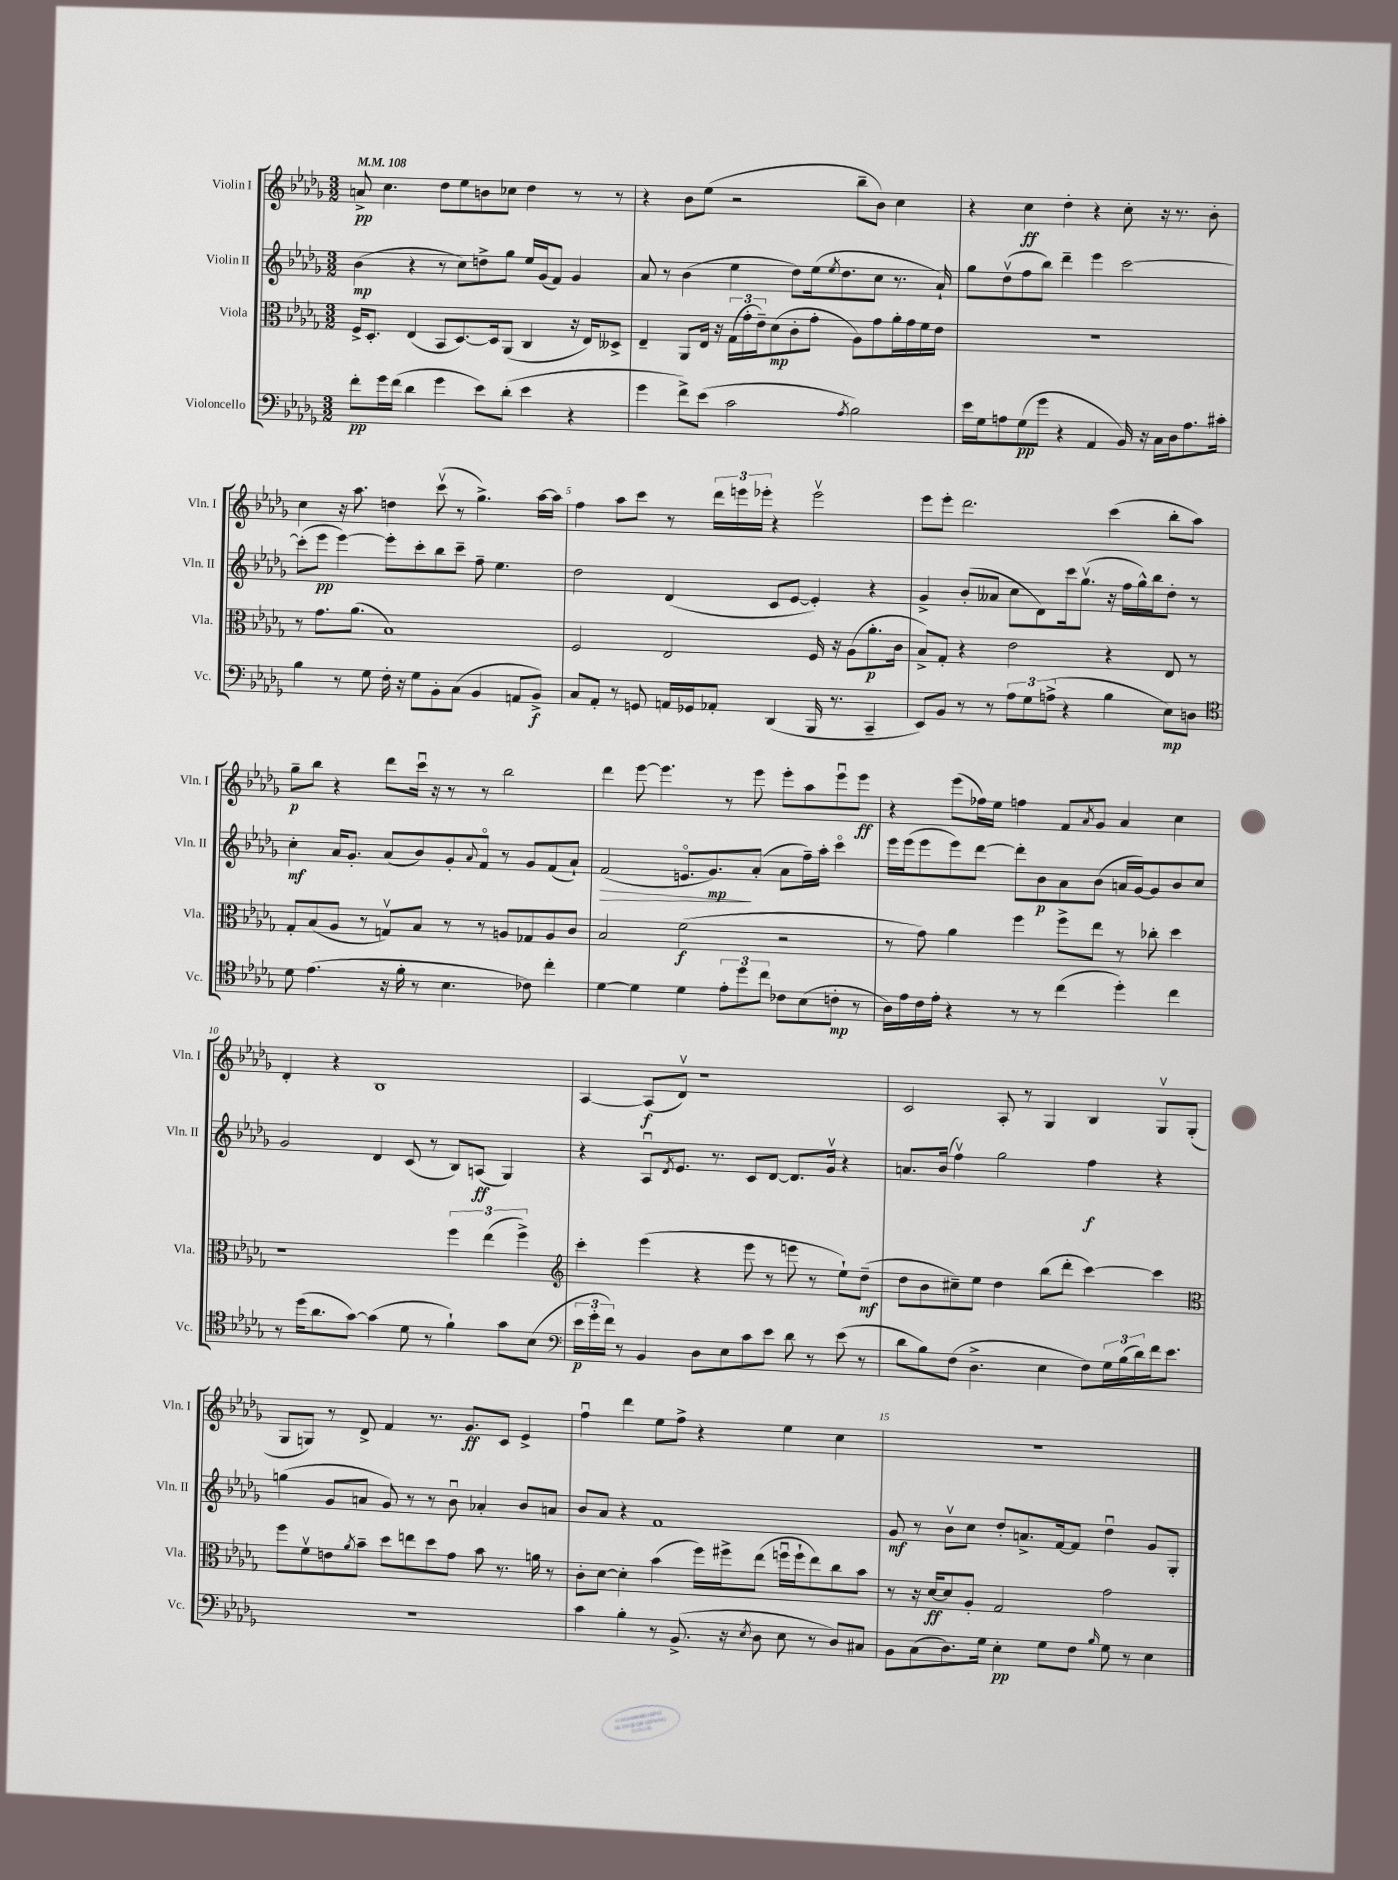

**kern	**dynam	**kern	**dynam	**kern	**dynam	**kern	**dynam
*part4	*part4	*part3	*part3	*part2	*part2	*part1	*part1
*staff4	*staff4	*staff3	*staff3	*staff2	*staff2	*staff1	*staff1
*I"Violoncello	*	*I"Viola	*	*I"Violin II	*	*I"Violin I	*
*I'Vc.	*	*I'Vla.	*	*I'Vln. II	*	*I'Vln. I	*
*clefF4	*	*clefC3	*	*clefG2	*	*clefG2	*
*k[b-e-a-d-g-]	*	*k[b-e-a-d-g-]	*	*k[b-e-a-d-g-]	*	*k[b-e-a-d-g-]	*
*M3/2	*	*M3/2	*	*M3/2	*	*M3/2	*
*MM108	*	*MM108	*	*MM108	*	*MM108	*
=1	=1	=1	=1	=1	=1	=1	=1
8f'\L	pp	16F^/KL	.	(4b-\	mp	8an^/	pp
.	.	8.D-'/J	.	.	.	.	.
16g-\L	.	.	.	.	.	4.cc\	.
(16f\JJ	.	.	.	.	.	.	.
4d-\	.	(4E-/	.	4r	.	.	.
4g-\	.	8BB-/L	.	8r	.	8dd-\L	.
.	.	[8.D-/)	.	8cc\L)	.	8ee-\	.
8e-\L)	.	.	.	8ddn^\	.	8bn\	.
.	.	16D-/k]	.	.	.	.	.
(8d-'\J	.	(8AA-/J	.	8gg-\J	.	8cc-X\J	.
4e-\	.	4C/	.	16ee-/LL	.	4dd-\	.
.	.	.	.	(16g-/J	.	.	.
.	.	.	.	8f/J)	.	.	.
4r	.	16r	.	4g-/	.	8r	.
.	.	16E-/KL)	.	.	.	.	.
.	.	8D--X^/J	.	.	.	8r	.
=2	=2	=2	=2	=2	=2	=2	=2
4g-\	.	4E-~/	.	8a-/	.	4r	.
.	.	.	.	8r	.	.	.
8f^\L)	.	8AA-/L	.	(4b-\	.	8b-\L	.
(8e-\J	.	16E-/Jk	.	.	.	(8ee-\J	.
.	.	16r	.	.	.	.	.
2c\	.	(24G-\LL	.	4ee-\	.	2r	.
.	.	24g-'\	.	.	.	.	.
.	.	24e-~\J)	.	.	.	.	.
.	.	(8d-\	mp	.	.	.	.
.	.	8c'\	.	8dd-\L)	.	.	.
.	.	8g-'\J	.	(16ee-\k	.	.	.
.	.	.	.	8qee-/	.	.	.
.	.	.	.	8.dd-\	.	.	.
8qA-/	.	.	.	.	.	.	.
2B-\)	.	8A-\L)	.	.	.	8bb-~\L	.
.	.	8g-\	.	8cc\J	.	8b-\J)	.
.	.	16a-'\L	.	8.r	.	4cc\	.
.	.	16g-\	.	.	.	.	.
.	.	16f\	.	.	.	.	.
.	.	16e-\JJ	.	16a-`/)	.	.	.
=3	=3	=3	=3	=3	=3	=3	=3
16e-\LL	.	1.r	.	8gg-\L	.	4r	.
16G-\J	.	.	.	.	.	.	.
8An\	.	.	.	(8dd-v\	.	.	.
(8G-\	pp	.	.	8ff\	.	4cc\	ff
8g-\J	.	.	.	8bb-\J)	.	.	.
4r	.	.	.	4ddd-~\	.	4dd-'\	.
4AA-/	.	.	.	4eee-\	.	4r	.
16BB-/)	.	.	.	[2ccc\	.	8cc'\	.
16r	.	.	.	.	.	.	.
16C\LL	.	.	.	.	.	16r	.
16D-\J	.	.	.	.	.	8.r	.
8.A\	.	.	.	.	.	.	.
.	.	.	.	.	.	8b-'\	.
16c#X'\Jk	.	.	.	.	.	.	.
!!LO:LB:g=z
=4	=4	=4	=4	=4	=4	=4	=4
4B-\	.	8r	.	(8ccc'\L]	.	4cc\	.
.	.	8.g-\L	.	8eee-\J	pp	.	.
8r	.	.	.	[4eee-\)	.	16r	.
.	.	(8.a-\J	.	.	.	8.aa-\	.
8G-\	.	.	.	.	.	.	.
16F'\	.	1B-)	.	8eee-'\L]	.	4ddn\	.
16r	.	.	.	.	.	.	.
8G-\L	.	.	.	8ccc'\	.	.	.
8BB-'\	.	.	.	8bb-\	.	(8cccv\	.
(8C\J	.	.	.	8ccc~\J	.	8r	.
4BB-/	.	.	.	8ff~\	.	4.gg-^\)	.
.	.	.	.	4.ee-\	.	.	.
8AAn/L	.	.	.	.	.	.	.
8BB-^/J)	f	.	.	.	.	[16aa-\LL	.
.	.	.	.	.	.	16aa-\JJ]	.
=5	=5	=5	=5	=5	=5	=5	=5
8C/L	.	2F/	.	2dd-\	.	4ff\	.
8AA-'/J	.	.	.	.	.	.	.
8r	.	.	.	.	.	8aa-\L	.
8GGn/	.	.	.	.	.	8ccc\J	.
16AAn/LL	.	2E-/	.	(4d-/	.	8r	.
16GG-X/J	.	.	.	.	.	.	.
8AA-X'/J	.	.	.	.	.	24ddd-\LL	.
.	.	.	.	.	.	24eeen\	.
.	.	.	.	.	.	24eee-X'\JJ	.
(4DD-/	.	.	.	8c/L	.	4r	.
.	.	.	.	[8e-/J	.	.	.
16BBB-/	.	16F/	.	4e-'/])	.	2eee-v\	.
8.r	.	16r	.	.	.	.	.
.	.	(8A-\L	.	.	.	.	.
4CC~/	.	8.a-'\	p	4r	.	.	.
.	.	16c\Jk	.	.	.	.	.
=6	=6	=6	=6	=6	=6	=6	=6
8EE-/L)	.	8B-^/L)	.	4g-^/	.	8eee-\L	.
8BB-/J	.	8G-'/J	.	.	.	8eee-'\J	.
8r	.	4r	.	(8b-'/L	.	2.ddd-\	.
8r	.	.	.	8a--X/J	.	.	.
12A-\L	.	2e-\	.	8cc\L	.	.	.
12G-\	.	.	.	.	.	.	.
.	.	.	.	8d-\)	.	.	.
(12An^\J	.	.	.	.	.	.	.
4r	.	.	.	16ccc\k	.	.	.
.	.	.	.	(8.gg-v\J	.	.	.
4B-\	.	4r	.	16r	.	(4ccc\	.
.	.	.	.	16ff\LL	.	.	.
.	.	.	.	16gg-^^\)	.	.	.
.	.	.	.	16bb-\J	.	.	.
8E-\L)	mp	8E-/	.	8dd-'\J	.	8bb-'\L	.
8Dn\J	.	8r	.	8r	.	8aa-\J)	.
!!LO:LB:g=z
=7	=7	=7	=7	=7	=7	=7	=7
*clefC4	*	*	*	*	*	*	*
8d-\	.	8G-'/L	.	4cc'\	mf	8gg-~\L	p
(4.e-\	.	(8B-/	.	.	.	8bb-\J	.
.	.	8A-/J	.	16a-/KL	.	4r	.
.	.	.	.	8.g-'/J	.	.	.
.	.	8r	.	.	.	.	.
16r	.	8Gnv/L)	.	(8a-/L	.	8ddd-\L	.
16f'\	.	.	.	.	.	.	.
8r	.	8B-/J	.	8b-/)	.	16cccu\Jk	.
.	.	.	.	.	.	16r	.
4.B-\	.	8r	.	8g-'/	.	8r	.
.	.	.	.	8qqa-/	.	.	.
.	.	8r	.	8f/J	.	8r	.
.	.	8An/L	.	8r	.	2bb-\	.
8c-X\)	.	8G-X/	.	8g-/L	.	.	.
4cc'\	.	8A/	.	(8f/	.	.	.
.	.	8c/J	.	8a-`/J)	.	.	.
=8	=8	=8	=8	=8	=8	=8	=8
!	!	!	!	!	!LO:HP:b	!	!
[4d-\	.	2B-/	.	(2f/	>	4ddd-\	.
4d-\]	.	.	.	.	.	[8eee-\	.
.	.	.	.	.	.	4.eee-\]	.
4d-\	.	(2f\	f	8.en/L	.	.	.
.	.	.	.	8.g-/)	mp	.	.
12e-'\L	.	.	.	.	.	8r	.
12dd-\	.	.	.	.	.	.	.
.	.	.	.	(8a-'/J	]	8eee-\	.
12cc\J	.	.	.	.	.	.	.
8c-X\L	.	2r	.	8a-\L	.	8eee-'\L	.
(8B-\	.	.	.	16ff~\L)	.	8aa-\	.
.	.	.	.	16aa-'\JJ	.	.	.
8cn'\J	mp	.	.	4ccc\	.	8eee-u\	.
8r	.	.	.	.	.	8eee-\J	ff
=9	=9	=9	=9	=9	=9	=9	=9
16A-\LL)	.	8r	.	16eee-\LL	.	4r	.
16e-\	.	.	.	(16eee-\J	.	.	.
16c\	.	8g-\)	.	8eee-\	.	.	.
16e-'\JJ	.	.	.	.	.	.	.
4r	.	4a-\	.	8eee-\)	.	(8eee-\L	.
.	.	.	.	[8ddd-\J	.	16ff-X\L)	.
.	.	.	.	.	.	16ee-\JJ	.
8r	.	4ff\	.	8ddd-'\L]	.	4ffn\	.
8r	.	.	.	8b-\	p	.	.
(4cc\	.	8ff^\L	.	8a-\	.	8f/L	.
.	.	.	.	.	.	8qa-/	.
.	.	8ee-\J	.	(8b-\J	.	8g-/J	.
4dd-'\)	.	8r	.	16an/LL	.	4a-/	.
.	.	.	.	[16g-/J)	.	.	.
.	.	8cc-X'\	.	8g-/]	.	.	.
4cc\	.	4dd-\	.	8b-/	.	4cc\	.
.	.	.	.	8cc/J	.	.	.
!!LO:LB:g=z
=10	=10	=10	=10	=10	=10	=10	=10
8r	.	1r	.	2g-/	.	4d-'/	.
(16dd-\KL	.	.	.	.	.	.	.
8.a-\	.	.	.	.	.	.	.
.	.	.	.	.	.	4r	.
[8g-\J)	.	.	.	.	.	.	.
(4g-\]	.	.	.	4d-/	.	1B-	.
8d-\	.	.	.	(8c/	.	.	.
8r	.	.	.	8r	.	.	.
4f`\)	.	6ff\	.	8B-/L)	.	.	.
.	.	.	.	(8An/J	ff	.	.
.	.	(6ee-\	.	.	.	.	.
8g-\L	.	.	.	4G-/)	.	.	.
.	.	6ff^\)	.	.	.	.	.
(8B-\J	.	.	.	.	.	.	.
=11	=11	=11	=11	=11	=11	=11	=11
*clefF4	*	*clefG2	*	*	*	*	*
24e-\LL	p	4ccc'\	.	4r	.	[4A-/	.
24g-'\	.	.	.	.	.	.	.
24f\JJ)	.	.	.	.	.	.	.
8r	.	.	.	.	.	.	.
4BB-/	.	(4eee-\	.	8A-u/L	.	(8A-/L]	f
.	.	.	.	8qd-/	.	.	.
.	.	.	.	8.e-/J	.	8d-v/J)	.
8D-\L	.	4r	.	.	.	1r	.
.	.	.	.	8.r	.	.	.
8E-\	.	.	.	.	.	.	.
8c\	.	8eee-\	.	8c/L	.	.	.
8e-\J	.	8r	.	[8d-/J	.	.	.
8d-\	.	8eeen\	.	8.d-/L]	.	.	.
8r	.	8r	.	.	.	.	.
.	.	.	.	16g-v/Jk	.	.	.
(8e-\	.	8ee-`\L)	.	4r	.	.	.
8r	.	(8dd-~\J	mf	.	.	.	.
=12	=12	=12	=12	=12	=12	=12	=12
8d-\L	.	8dd-\L	.	8.an/L	.	2c/	.
8B-\)	.	8b-\	.	.	.	.	.
.	.	.	.	(16b-/Jk	.	.	.
(8F\J	.	8cc#X~\)	.	4ffv\)	.	.	.
4.D-^\	.	8ee-\J	.	.	.	.	.
.	.	4dd-\	.	2gg-\	.	8A-'/	.
.	.	.	.	.	.	8r	.
4E-\	.	(8bb-\L	.	.	.	4G-/	.
.	.	8ddd-'\J	.	.	.	.	.
8F\L)	.	[4ccc\)	.	4ff\	f	4B-/	.
24G-\L	.	.	.	.	.	.	.
(24B-\	.	.	.	.	.	.	.
24d-\)	.	.	.	.	.	.	.
16f\J	.	4ccc\]	.	4r	.	8G-v/L	.
8.e-\J	.	.	.	.	.	.	.
.	.	.	.	.	.	(8G-'/J	.
!!LO:LB:g=z
=13	=13	=13	=13	=13	=13	=13	=13
*	*	*clefC3	*	*	*	*	*
1.r	.	8ff\L	.	(4ggn\	.	8G-/L	.
.	.	8fv\	.	.	.	8Gn/J)	.
.	.	8en\	.	8g-/L	.	8r	.
.	.	8qa-/	.	.	.	.	.
.	.	8b-~\J	.	8an/J	.	8d-^/	.
.	.	8dd-\L	.	8g-/)	.	4f/	.
.	.	8een\	.	8r	.	.	.
.	.	8dd-\	.	8r	.	8.r	.
.	.	8g-\J	.	8b-u\	.	.	.
.	.	.	.	.	.	8.g-/L	ff
.	.	8b-\	.	4a-X'/	.	.	.
.	.	8.r	.	.	.	8c/J	.
.	.	.	.	8b-/L	.	4e-^/	.
.	.	16an\	.	.	.	.	.
.	.	8r	.	8an/J	.	.	.
=14	=14	=14	=14	=14	=14	=14	=14
4c\	.	8c'\L	.	8b-/L	.	4ffu\	.
.	.	[8d-\J	.	8a-/J	.	.	.
4B-'\	.	4d-'\]	.	4r	.	4ddd-\	.
8r	.	(4b-\	.	1f	.	8ee-\L	.
(8.BB-^/	.	.	.	.	.	8ff^\J	.
.	.	16ff\LL)	.	.	.	4r	.
16r	.	16ff#X^\J	.	.	.	.	.
8qE-/	.	.	.	.	.	.	.
8D-\	.	(8ee-\J	.	.	.	.	.
8E-\	.	16ffnu\LL	.	.	.	4ee-\	.
.	.	16ff`\J	.	.	.	.	.
8r	.	8ee-\)	.	.	.	.	.
8D-/L)	.	8cc\	.	.	.	4cc\	.
8C#X/J	.	8b-\J	.	.	.	.	.
=15	=15	=15	=15	=15	=15	=15	=15
8BB-\L	.	8r	.	8g-/	mf	1.r	.
(8C\	.	16r	.	8r	.	.	.
.	.	[16d-/KL	ff	.	.	.	.
8.D-\)	.	8d-/]	.	8b-v\L	.	.	.
.	.	8A-'/J	.	8cc\J	.	.	.
16G-\Jk	.	.	.	.	.	.	.
4E-'\	pp	2G-/	.	8dd-'/L	.	.	.
.	.	.	.	8.an^/	.	.	.
8G-\L	.	.	.	.	.	.	.
.	.	.	.	[16f/k	.	.	.
8F\J	.	.	.	8f/J]	.	.	.
16qqB-/	.	.	.	.	.	.	.
8G-\	.	2g-\	.	4dd-u\	.	.	.
8r	.	.	.	.	.	.	.
4E-\	.	.	.	8g-/L	.	.	.
.	.	.	.	8G-'/J	.	.	.
==	==	==	==	==	==	==	==
*-	*-	*-	*-	*-	*-	*-	*-
